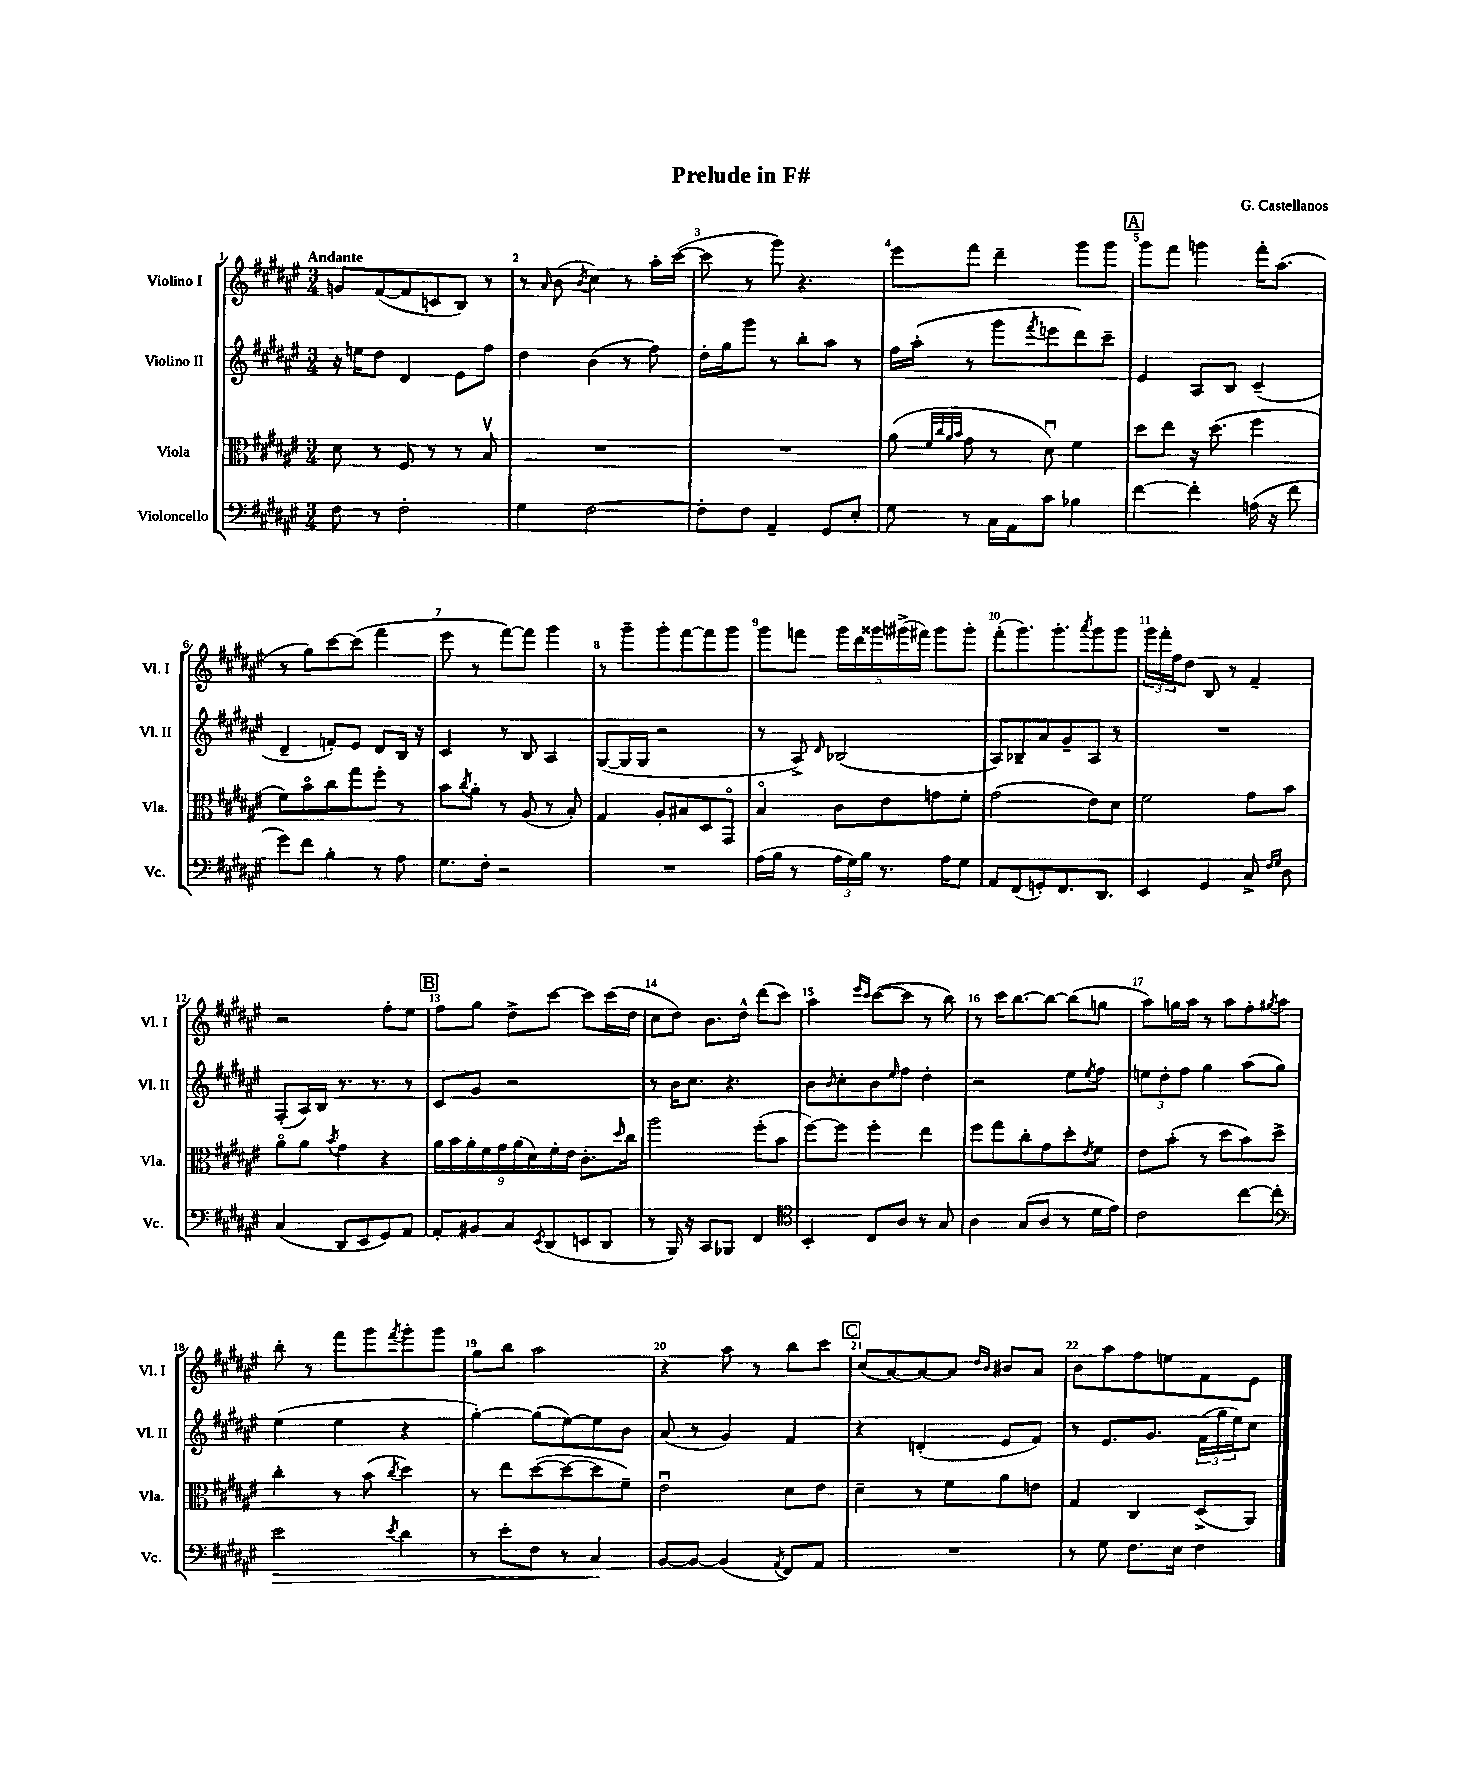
\header { title = "Prelude in F#" composer = "G. Castellanos" }
<<
\new StaffGroup <<
\new Staff = "s0" \with { instrumentName = "Violino I" shortInstrumentName = "Vl. I" } {
    \clef treble \key fis \major \numericTimeSignature \time 3/4 \tempo "Andante"
    g'8 fis'8~( fis'8 c'8 b8) r8 |
    r8 \grace { ais'16 } b'8( \acciaccatura { b'8 } cis''4) r8 ais''16-. cis'''16~( |
    cis'''8 r8 gis'''8) r4. |
    eis'''8 fis'''8 dis'''4-- gis'''8 gis'''8 |
    \mark \markup { \box "A" } gis'''8 fis'''8 g'''4 fis'''16-. ais''8.( |
    r8 gis''8) cis'''8~ cis'''8( fis'''4 |
    eis'''8 r8 fis'''8~) fis'''8 gis'''4 |
    r8 gis'''8-- gis'''8-. fis'''8~ fis'''8 gis'''8 |
    gis'''8 f'''8 \tuplet 5/4 { gis'''16 dis'''16 gisis'''16 gis'''16->( fis'''16) } gis'''8 gis'''8-. |
    fis'''8-.( gis'''8.) gis'''8.-. \acciaccatura { ais'''8 } gis'''8 gis'''8 |
    \tuplet 3/2 { gis'''16 fis'''16-. fis''16 } dis''8 b8 r8 fis'4-- |
    r2 fis''8-. eis''8 |
    \mark \markup { \box "B" } fis''8 gis''8 dis''8-> cis'''8~ cis'''8 cis'''16( dis''16 |
    cis''8 dis''8) b'8. dis''16-^ dis'''8( cis'''8) |
    ais''4 \grace { eis'''16 cis'''16 } cis'''8~( cis'''8 r8 b''8) |
    r8 cis'''16 b''8.~ b''8~ b''8( g''8 |
    ais''8) g''16 ais''16 r8 ais''8 fis''8-. \acciaccatura { gis''8 } ais''8 |
    b''8-. r8 fis'''8 gis'''8 \acciaccatura { fis'''8 } gis'''8-. gis'''8 |
    gis''8 b''8 ais''2 |
    r4 ais''8 r8 b''8 cis'''8 |
    \mark \markup { \box "C" } cis''8( ais'8~) ais'8~ ais'8 \grace { dis''16 b'16 } bis'8 ais'8 |
    b'8 ais''8 fis''8 e''8 fis'8 eis'8 \bar "|." |
}
\new Staff = "s1" \with { instrumentName = "Violino II" shortInstrumentName = "Vl. II" } {
    \clef treble \key fis \major \numericTimeSignature \time 3/4
    r16 e''16 dis''8 dis'4 eis'8 fis''8 |
    dis''4 b'4( r8 fis''8) |
    dis''16-. gis''16 gis'''8 r8 b''8-. ais''8 r8 |
    fis''16 ais''16-.( r8 gis'''8 \acciaccatura { fis'''8 } e'''8 dis'''8) cis'''8-- |
    \mark \markup { \box "A" } eis'4 ais8 b8 cis'4--( |
    dis'4-- f'8-.) eis'8 dis'8 b16 r16 |
    cis'4 r8 b8 ais4 |
    gis8~( gis16 gis16 r2 |
    r8 ais8->) \grace { dis'16 } bes2( |
    ais8) bes8-- ais'8 gis'8-- ais8 r8 |
    R2. |
    fis8-.( ais16) b16 r8. r8. r8 |
    \mark \markup { \box "B" } cis'8 gis'8 r2 |
    r8 b'16 cis''8. r4. |
    b'8 \grace { b'16 } cis''8-. b'8 \grace { eis''16 } fis''8 dis''4-. |
    r2 eis''8 \acciaccatura { eis''8 } fis''8 |
    \tuplet 3/2 { e''8 dis''8-. fis''8 } gis''4 ais''8( gis''8) |
    eis''4( eis''4 r4 |
    gis''4~-.) gis''8( eis''8~) eis''8 b'8 |
    ais'8( r8 gis'4) fis'4 |
    \mark \markup { \box "C" } r4 d'4-.( eis'8 fis'8) |
    r8 eis'8. gis'8. \tuplet 3/2 { fis'16( gis''16 eis''16) } cis''8 \bar "|." |
}
\new Staff = "s2" \with { instrumentName = "Viola" shortInstrumentName = "Vla." } {
    \clef alto \key fis \major \numericTimeSignature \time 3/4
    dis'8 r8 fis8 r8 r8 b8\upbow |
    R2. |
    R2. |
    ais'8( \grace { fis'32 cis''32 ais'32 b'32 } gis'8 r8 dis'8\downbow) fis'4 |
    \mark \markup { \box "A" } dis''8 eis''8 r16 dis''8.( fis''4 |
    fis'8) b'8\flageolet cis''8 gis''8 fis''8-. r8 |
    b'8 \acciaccatura { cis''8 } ais'8-. r8 ais8( r8 b8-.) |
    gis4 ais8-. bis8 dis8 gis,8\flageolet |
    b4\flageolet cis'8 eis'8 g'8 fis'8-. |
    gis'2( eis'8) dis'8 |
    fis'2 gis'8 b'8 |
    ais'8\flageolet ais'8 \acciaccatura { b'8 } gis'4 r4 |
    \mark \markup { \box "B" } \tuplet 9/8 { ais'16 b'16 ais'16-. fis'16 gis'16 ais'16( dis'16) fis'16-. eis'16 } cis'8.-. \grace { dis''16 } cis''16 |
    ais''2 fis''8-.( b'8 |
    fis''8~) fis''8 fis''4-. eis''4 |
    fis''8 gis''8 cis''8-. gis'8 dis''8-. \acciaccatura { eis'8 } fis'8 |
    eis'8 b'8-.( r8 dis''8 b'8) dis''8-> |
    cis''4-. r8 b'8( \acciaccatura { cis''8 } dis''4) |
    r8 eis''8 dis''8~( dis''8~ dis''8 fis'8--) |
    eis'2\downbow dis'8 eis'8 |
    \mark \markup { \box "C" } dis'4-- r8 fis'8 ais'8 e'8 |
    gis4 cis4 dis8->( ais,8) \bar "|." |
}
\new Staff = "s3" \with { instrumentName = "Violoncello" shortInstrumentName = "Vc." } {
    \clef bass \key fis \major \numericTimeSignature \time 3/4
    fis8 r8 fis2-. |
    gis4 fis2~ |
    fis8-. fis8 ais,4-- gis,8 eis8-. |
    gis8 r8 cis16 ais,16 cis'8 bes4 |
    \mark \markup { \box "A" } fis'4~ fis'4-. a16( r16 fis'8 |
    gis'8) fis'8 b4-. r8 ais8 |
    gis8. fis16-. r2 |
    R2. |
    ais16( b16 r8 \tuplet 3/2 { ais16 gis16) b16 } r8. ais16 gis8 |
    ais,8 fis,8( g,8-.) fis,8. dis,8. |
    eis,4 gis,4 cis8-> \grace { fis16 gis16 } dis8 |
    cis4( dis,8 eis,8 gis,8) ais,8 |
    \mark \markup { \box "B" } ais,8-. bis,8 cis8 \acciaccatura { eis,8 } dis,8( e,8 dis,8 |
    r8 b,,16) r16 cis,8 bes,,8 fis,4 |
    \clef tenor b,4-. cis8 ais8 r8 gis8 |
    ais4 gis8( ais8 r8 dis'16 eis'16) |
    cis'2 cis''8~ cis''8-. |
    \clef bass eis'2\> \acciaccatura { eis'8 } dis'4 |
    r8 eis'8-. fis8 r8 cis4\! |
    b,8~ b,8~ b,4( \acciaccatura { ais,8 } fis,8) ais,8 |
    \mark \markup { \box "C" } R2. |
    r8 gis8 fis8. eis16 fis4 \bar "|." |
}
>>
>>
\layout { \context { \Score \override BarNumber.break-visibility = ##(#f #t #t) barNumberVisibility = #all-bar-numbers-visible } }
